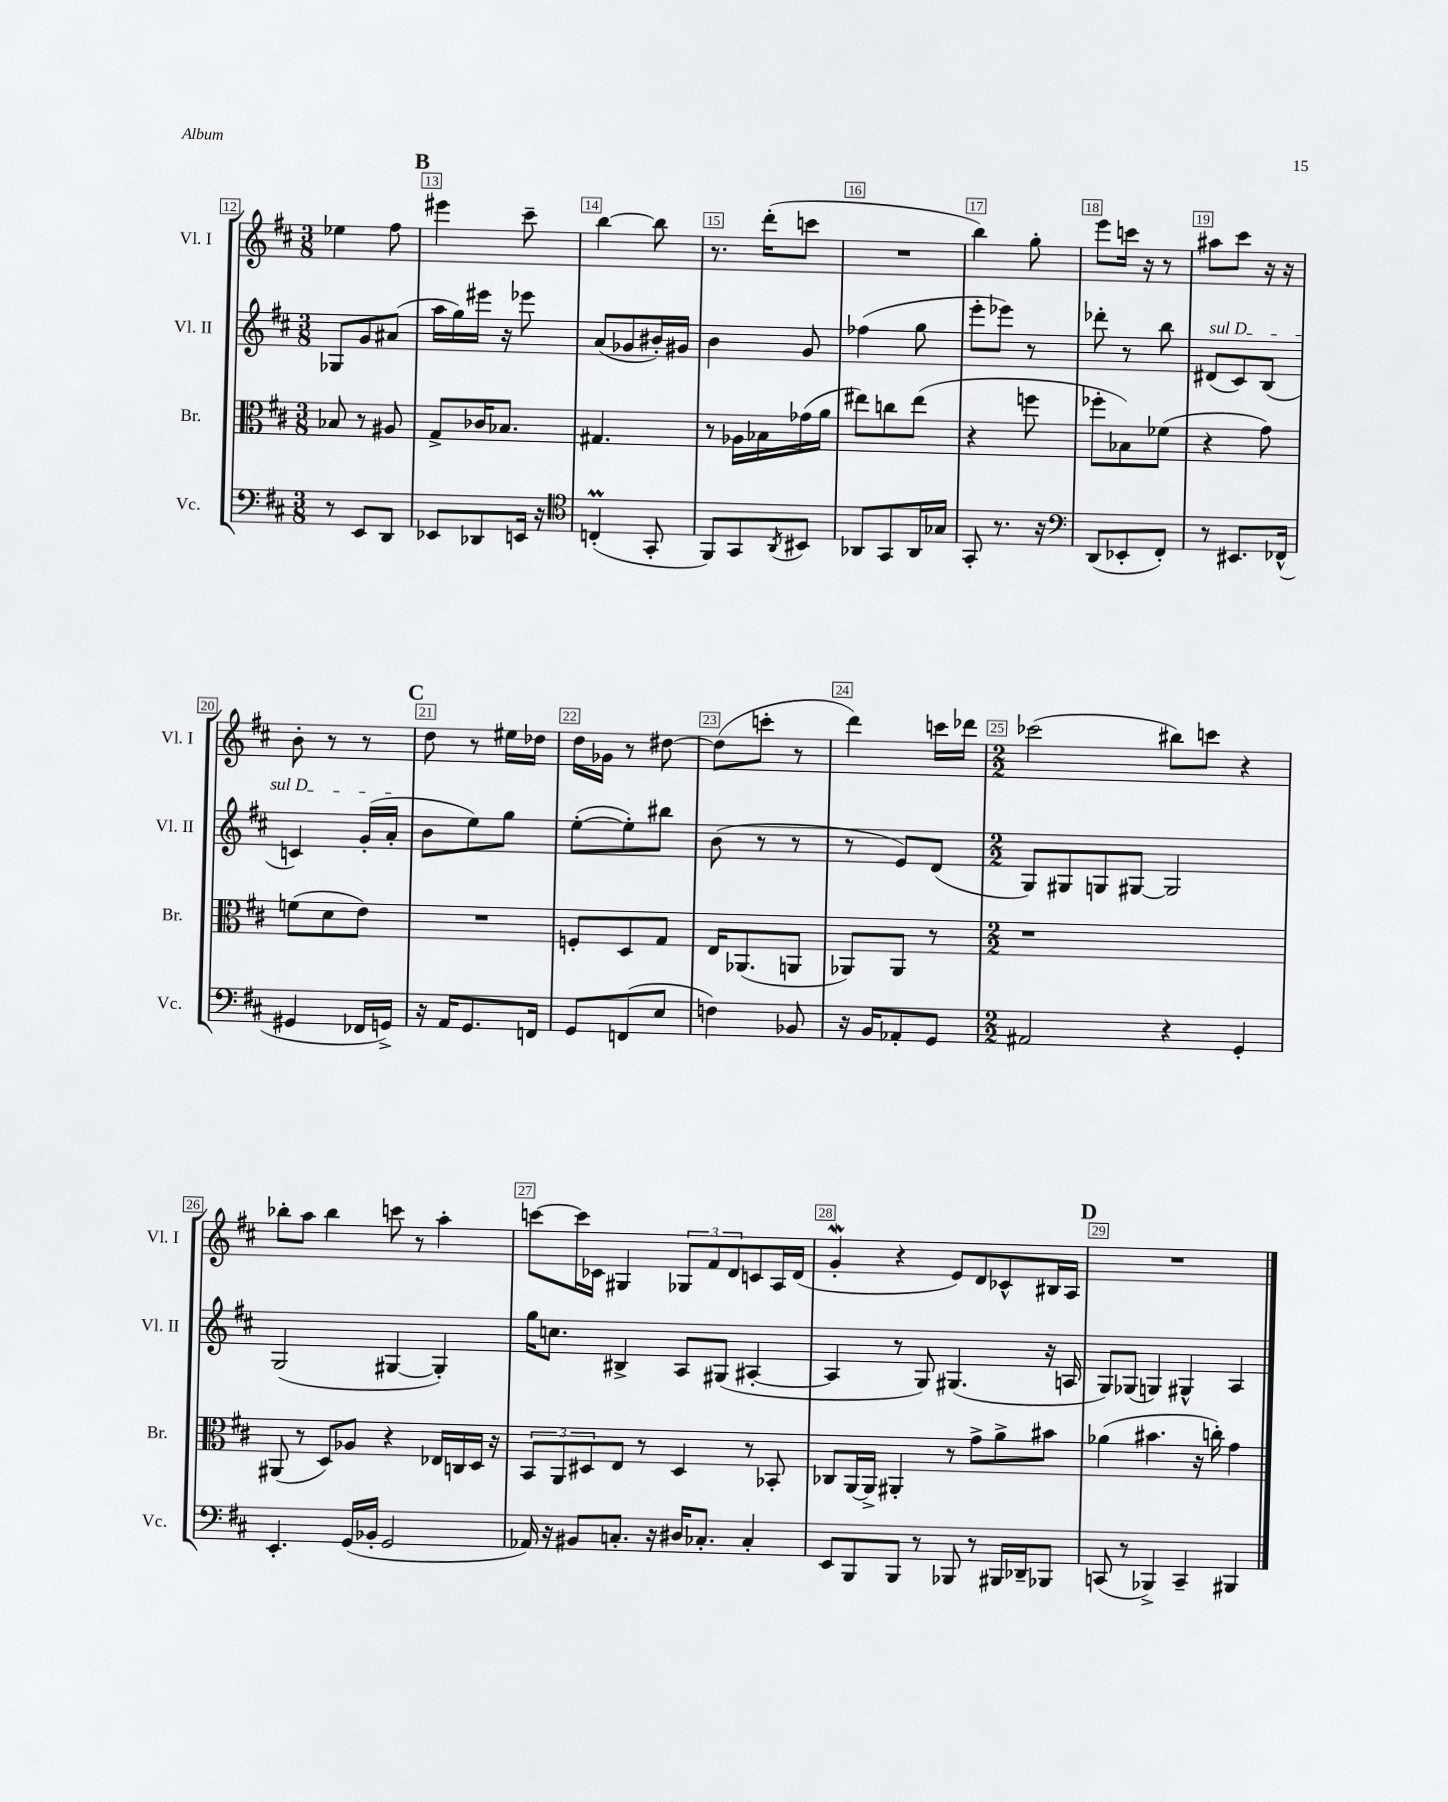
<<
\new StaffGroup <<
\new Staff = "s0" \with { instrumentName = "Vl. I" shortInstrumentName = "Vl. I" } {
    \clef treble \key d \major \numericTimeSignature \time 3/8
    ees''4 fis''8 |
    \mark \markup { \bold "B" } eis'''4 cis'''8-- |
    b''4~ b''8 |
    r8. d'''16-.( c'''8 |
    R4. |
    b''4) g''8-. |
    e'''8 c'''16 r16 r8 |
    ais''8 cis'''8 r16 r16 |
    b'8-. r8 r8 |
    \mark \markup { \bold "C" } d''8 r8 eis''16 des''16 |
    d''16 ges'16 r8 dis''8~ |
    dis''8( c'''8-. r8 |
    d'''4) c'''16 des'''16 |
    \numericTimeSignature \time 2/2 ces'''2( bis''8) c'''8 r4 |
    bes''8-. a''8 bes''4 c'''8 r8 a''4-. |
    c'''8~ c'''16 ces'16 gis4 \tuplet 3/2 { ges8 fis'8 d'8 } c'8 a16 d'16( |
    g'4-.\mordent r4 e'8) d'8 ces'8-^ bis16 a16 |
    \mark \markup { \bold "D" } R1 \bar "|." |
}
\new Staff = "s1" \with { instrumentName = "Vl. II" shortInstrumentName = "Vl. II" } {
    \clef treble \key d \major \numericTimeSignature \time 3/8
    ges8 g'8 ais'8( |
    \mark \markup { \bold "B" } a''16 g''16) eis'''16 r16 ees'''8 |
    a'8( ges'8 bis'16-.) gis'16 |
    b'4 g'8 |
    fes''4( g''8 |
    e'''8-. ees'''8) r8 |
    des'''8-. r8 b''8 |
    \once \override TextSpanner.bound-details.left.text = \markup { \italic "sul D" } dis'8\startTextSpan( cis'8) b8( |
    c'4) g'16-.( a'16-.\stopTextSpan |
    \mark \markup { \bold "C" } b'8 e''8) g''8 |
    e''8~-.( e''8-.) bis''8 |
    b'8( r8 r8 |
    r8 e'8) d'8( |
    \numericTimeSignature \time 2/2 g8) gis8 g8 gis8~ gis2 |
    g2( gis4~ gis4-.) |
    g''16 c''8. bis4-> a8 gis8( ais4~-. |
    ais4 r8 g8) gis4.( r16 a16 |
    \mark \markup { \bold "D" } g8) ges8( g4) gis4-^ a4 \bar "|." |
}
\new Staff = "s2" \with { instrumentName = "Br." shortInstrumentName = "Br." } {
    \clef alto \key d \major \numericTimeSignature \time 3/8
    bes8 r8 ais8 |
    \mark \markup { \bold "B" } g8-> ces'16 bes8. |
    gis4. |
    r8 aes16 bes16 ges'16( a'16 |
    eis''8) c''8 eis''8( |
    r4 f''8 |
    fes''8-. bes8) fes'8( |
    r4 g'8) |
    f'8( d'8 e'8) |
    \mark \markup { \bold "C" } R4. |
    f8-. d8 g8 |
    e16 aes,8.( a,8 |
    aes,8) aes,8 r8 |
    \numericTimeSignature \time 2/2 r1 |
    ais,8( r8 d8) aes8 r4 ees16 c16 d16 r16 |
    \tuplet 3/2 { b,8 a,8 dis8 } e8 r8 dis4 r8 bes,8-. |
    ces8 a,16~ a,16-> ais,4-. r8 g'8-> a'8-> bis'8 |
    \mark \markup { \bold "D" } aes'4( bis'4. r16 c''16-.) g'4 \bar "|." |
}
\new Staff = "s3" \with { instrumentName = "Vc." shortInstrumentName = "Vc." } {
    \clef bass \key d \major \numericTimeSignature \time 3/8
    r8 e,8 d,8 |
    \mark \markup { \bold "B" } ees,8 des,8 e,16 r16 |
    \clef tenor c4-.\prall( g,8-. |
    fis,8) g,8 \acciaccatura { a,8 } bis,8 |
    aes,8 g,8 aes,16 ges16 |
    g,8-. r8. r16 |
    \clef bass d,8( ees,8-. fis,8-.) |
    r8 eis,8. fes,16-^( |
    gis,4 fes,16 g,16->) |
    \mark \markup { \bold "C" } r16 a,16 g,8. f,16 |
    g,8 f,8( e8 |
    f4) bes,8 |
    r16 b,16 aes,8-. g,8 |
    \numericTimeSignature \time 2/2 ais,2 r4 g,4-. |
    e,4.-. g,16( bes,16-. g,2 |
    aes,16) r16 bis,8 c8.-. r16 dis16 ces8.-. ces4-. |
    e,8 b,,8 b,,8 r8 bes,,8 r8 bis,,16 des,16-- bes,,8 |
    \mark \markup { \bold "D" } c,8( r8 bes,,4->) c,4-- bis,,4 \bar "|." |
}
>>
>>
\layout { \context { \Score currentBarNumber = #12 \override BarNumber.break-visibility = ##(#f #t #t) barNumberVisibility = #all-bar-numbers-visible \override BarNumber.stencil = #(make-stencil-boxer 0.1 0.3 ly:text-interface::print) } }
